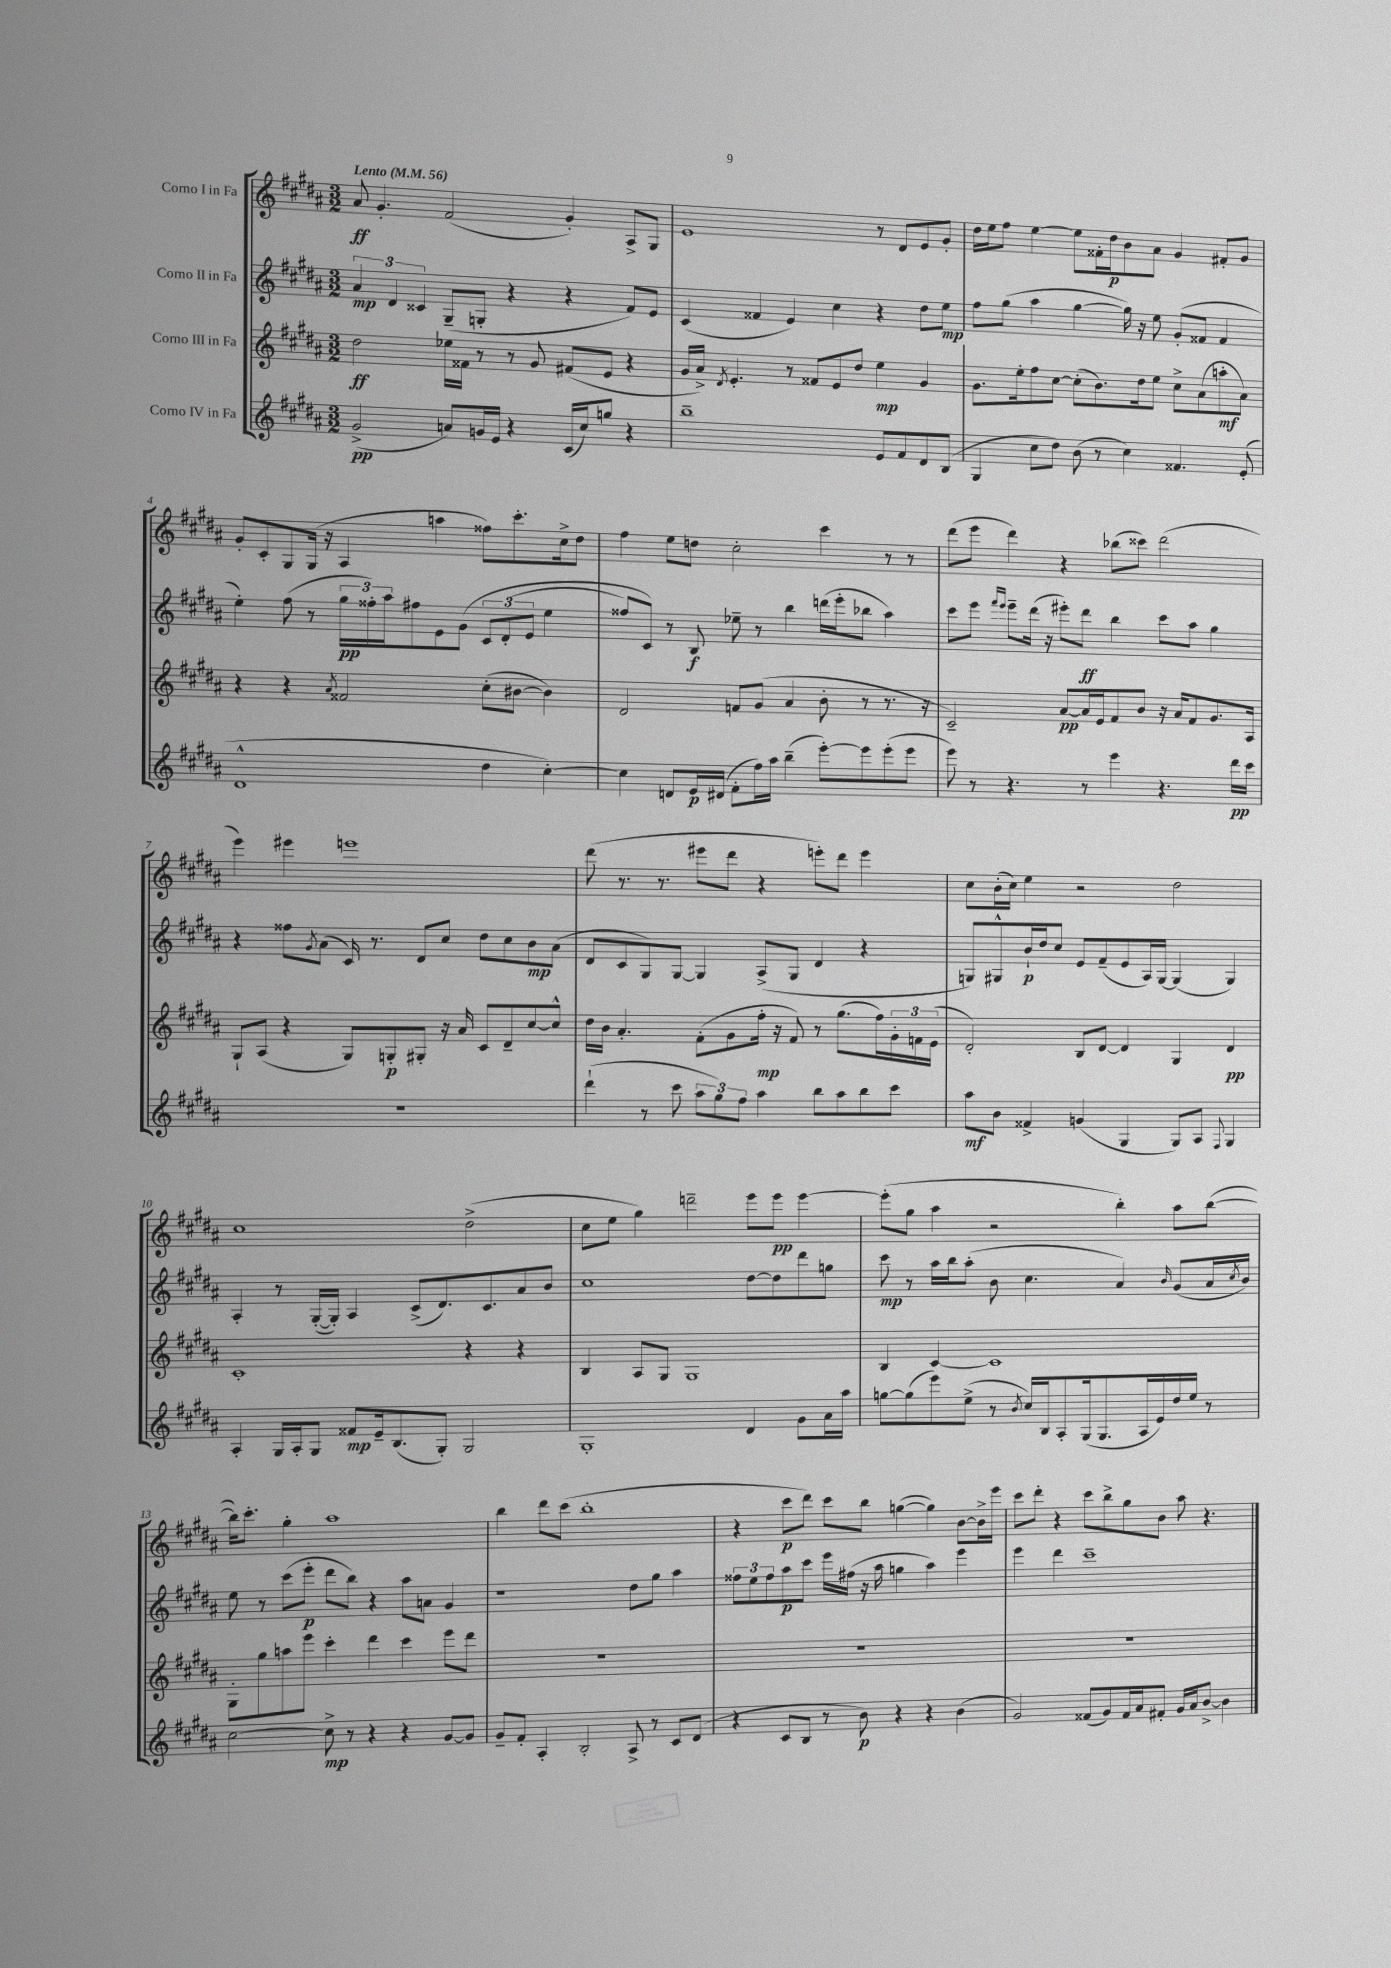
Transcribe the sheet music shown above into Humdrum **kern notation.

**kern	**dynam	**kern	**dynam	**kern	**dynam	**kern	**dynam
*part4	*part4	*part3	*part3	*part2	*part2	*part1	*part1
*staff4	*staff4	*staff3	*staff3	*staff2	*staff2	*staff1	*staff1
*I"Corno IV in Fa	*	*I"Corno III in Fa	*	*I"Corno II in Fa	*	*I"Corno I in Fa	*
*clefG2	*	*clefG2	*	*clefG2	*	*clefG2	*
*k[f#c#g#d#a#]	*	*k[f#c#g#d#a#]	*	*k[f#c#g#d#a#]	*	*k[f#c#g#d#a#]	*
*M3/2	*	*M3/2	*	*M3/2	*	*M3/2	*
*MM56	*	*MM56	*	*MM56	*	*MM56	*
=1	=1	=1	=1	=1	=1	=1	=1
!	!	!	!	!	!	!LO:TX:a:B:t=Lento	!
(2g#^/	pp	2dd#\	ff	6a#/	mp	8a#/	ff
.	.	.	.	.	.	4.g#'/	.
.	.	.	.	6d#/	.	.	.
.	.	.	.	6c##X/	.	.	.
8an/L)	.	16ee-X\LL	.	(8G#~/L	.	(2f#/	.
.	.	16f##X\JJ	.	.	.	.	.
16gn/L	.	8r	.	8Gn'/J	.	.	.
16e/JJ	.	.	.	.	.	.	.
4r	.	8r	.	4r	.	.	.
.	.	8g#/	.	.	.	.	.
(16c#/LL	.	(8f#X/L	.	4r	.	4g#'/)	.
16cc#/J)	.	.	.	.	.	.	.
8ggn/J	.	8e/J	.	.	.	.	.
4r	.	4r	.	8f#/L)	.	8A#^/L	.
.	.	.	.	8e/J	.	8G#/J	.
=2	=2	=2	=2	=2	=2	=2	=2
1bb~	.	16g#/LL	.	(4c#/	.	1e	.
.	.	16a#^/JJ)	.	.	.	.	.
.	.	8qd#/	.	.	.	.	.
.	.	4.e'/	.	.	.	.	.
.	.	.	.	4f##X/	.	.	.
.	.	8r	.	4e/)	.	.	.
.	.	8f##X/L	.	.	.	.	.
.	.	8e/	.	4cc#\	.	.	.
.	.	8dd#/J	.	.	.	.	.
8e/L	.	4ee\	mp	4r	.	8r	.
8f#/	.	.	.	.	.	8d#/L	.
8d#/	.	4g#/	.	8dd#\L	.	8e/	.
(8B/J	.	.	.	8ee\J	mp	8g#'/J	.
=3	=3	=3	=3	=3	=3	=3	=3
4G#/	.	8.g#\L	.	8ff#\L	.	16dd#\LL	.
.	.	.	.	.	.	16ee\J	.
.	.	.	.	(8gg#\J	.	8ff#\J	.
.	.	16ee'\k	.	.	.	.	.
8cc#\L	.	8ff#\	.	4aa#\	.	[4ee\	.
8dd#\J)	.	[8cc#\J	.	.	.	.	.
(8b\	.	(8cc#'\L]	.	[4gg#\	.	8ee\L]	.
8r	.	8.b\)	.	.	.	16f##X'\L	.
.	.	.	.	.	.	16dd#\J	p
4cc#\)	.	.	.	16gg#\])	.	8b\	.
.	.	16dd#\k	.	16r	.	.	.
.	.	8ee\J	.	8ee\	.	8a#\J	.
4.f##X/	.	8cc#^\L	.	(8g#'/L	.	4g#/	.
.	.	(8a#\	.	8f##X/J	.	.	.
.	.	8aan'\	mf	4f##/	.	8f#X'/L	.
(8e'/	.	8a#\J)	.	.	.	8g#/J	.
!!LO:LB:g=z
=4	=4	=4	=4	=4	=4	=4	=4
1d#^^	.	4r	.	4ee'\)	.	8g#'/L	.
.	.	.	.	.	.	8c#'/	.
.	.	4r	.	(8ff#\	.	8G#/	.
.	.	.	.	8r	.	(16G#/Jk	.
.	.	.	.	.	.	16r	.
.	.	8qa#/	.	.	.	.	.
.	.	2f##X/	.	24gg#\LL	pp	4A#/	.
.	.	.	.	24ff##X'\)	.	.	.
.	.	.	.	24aa#\J	.	.	.
.	.	.	.	8ff#X\	.	.	.
.	.	.	.	8e\	.	4aan\	.
.	.	.	.	(8g#\J	.	.	.
4dd#\	.	(8cc#'\L	.	12c#/L	.	8ff##X\L)	.
.	.	.	.	(12d#'/	.	.	.
.	.	[8b#X\J	.	.	.	8.ccc#'\	.
.	.	.	.	12e/J	.	.	.
[4cc#'\)	.	4b#\])	.	4ee\	.	.	.
.	.	.	.	.	.	16cc#^\k	.
.	.	.	.	.	.	8dd#\J	.
=5	=5	=5	=5	=5	=5	=5	=5
4cc#\]	.	2d#/	.	8ff##X/L)	.	4ff#\	.
.	.	.	.	8c#/J)	.	.	.
8dn/L	.	.	.	8r	.	8ee\L	.
16e/L	p	.	.	8B/	f	8ddn\J	.
(16d#X/JJ	.	.	.	.	.	.	.
8f#'\L	.	8fn/L	.	8ee-X~\	.	2cc#'\	.
16ff#\L)	.	(8g#/J	.	8r	.	.	.
16aa#\JJ	.	.	.	.	.	.	.
(4bb~\	.	4a#/	.	4bb\	.	.	.
[8eee'\L)	.	8b'\	.	(16dddn\LL	.	4ccc#\	.
.	.	.	.	16eee'\J	.	.	.
8eee\]	.	8r	.	8bb-X\J	.	.	.
(8eee'\	.	8.r	.	4aa#\)	.	8r	.
8eee\J	.	.	.	.	.	8r	.
.	.	16r	.	.	.	.	.
=6	=6	=6	=6	=6	=6	=6	=6
8eee\)	.	2c#~/)	.	8ccc#\L	.	(8ddd#\L	.
8r	.	.	.	8eee\J	.	8eee\J	.
.	.	.	.	16qqfff#/LL	.	.	.
.	.	.	.	16qqeee/JJ	.	.	.
4.r	.	.	.	8eee~\L	.	4ddd#\)	.
.	.	.	.	(16ddd#\Jk	.	.	.
.	.	.	.	16r	.	.	.
.	.	[8a#/L	pp	8eee#X'\L)	.	4r	.
8r	.	16a#/L]	.	8ddd#\J	ff	.	.
.	.	16e/J	.	.	.	.	.
4eee\	.	8f#/	.	4bb\	.	(8bb-X\L	.
.	.	8b/J	.	.	.	8ccc##X\J)	.
4.r	.	16r	.	8ccc#\L	.	(2ddd#\	.
.	.	16a#/KL	.	.	.	.	.
.	.	8f#/	.	8aa#\J	.	.	.
.	.	8.g#/	.	4gg#\	.	.	.
16ddd#\LL	pp	.	.	.	.	.	.
16ccc#\JJ	.	16A#/Jk	.	.	.	.	.
!!LO:LB:g=z
=7	=7	=7	=7	=7	=7	=7	=7
1.r	.	8G#`/L	.	4r	.	4eee\)	.
.	.	(8A#/J	.	.	.	.	.
.	.	4r	.	8ff##X\L	.	4eee#X\	.
.	.	.	.	8qg#/	.	.	.
.	.	.	.	(8a#\J	.	.	.
.	.	8G#/L)	.	16c#/)	.	1eeen	.
.	.	.	.	8.r	.	.	.
.	.	8Gn'/	p	.	.	.	.
.	.	8G#X'/J	.	8d#/L	.	.	.
.	.	16r	.	8cc#/J	.	.	.
.	.	16a#/	.	.	.	.	.
.	.	8c#/L	.	8dd#\L	.	.	.
.	.	8d#~/	.	8cc#\	.	.	.
.	.	[8cc#/	.	8b\	mp	.	.
.	.	8cc#^^/J]	.	(8a#\J	.	.	.
=8	=8	=8	=8	=8	=8	=8	=8
(4ddd#`\	.	16dd#\LL	.	8d#/L	.	(8ddd#\	.
.	.	16b\JJ	.	.	.	.	.
.	.	4.a#'/	.	8c#/	.	8.r	.
8r	.	.	.	8G#/)	.	.	.
.	.	.	.	.	.	8.r	.
8ccc#\	.	.	.	[8G#/J	.	.	.
12aa#\L	.	(8f#'\L	.	4G#/]	.	8eee#X\L	.
12gg#\)	.	.	.	.	.	.	.
.	.	8g#\	.	.	.	8ddd#\J	.
12ff#\J	.	.	.	.	.	.	.
4aa#\	.	16ff#'\Jk	mp	(8A#^/L	.	4r	.
.	.	16r	.	.	.	.	.
.	.	8f#/)	.	8G#/J	.	.	.
8bb\L	.	8r	.	4d#/	.	8eeen'\L)	.
8aa#\	.	(8.gg#\L	.	.	.	8ddd#\J	.
8bb\	.	.	.	4r	.	4eee\	.
.	.	16ff#\L)	.	.	.	.	.
8ccc#\J	.	24g#'\	.	.	.	.	.
.	.	24fn\	.	.	.	.	.
.	.	(24e\JJ	.	.	.	.	.
=9	=9	=9	=9	=9	=9	=9	=9
8aa#\L	mf	2d#'/)	.	8Gn/L)	.	8cc#\L	.
8b\J	.	.	.	8G#X^^/	.	(16b'\L	.
.	.	.	.	.	.	16cc#\JJ)	.
4f##X^/	.	.	.	16b`/L	p	4ee\	.
.	.	.	.	16dd#/J	.	.	.
.	.	.	.	8cc#/J	.	.	.
(4gn/	.	8B/L	.	8e/L	.	2r	.
.	.	[8d#/J	.	(8f#~/	.	.	.
4G#/	.	4d#/]	.	8e/	.	.	.
.	.	.	.	16A#/L)	.	.	.
.	.	.	.	[16G#/JJ	.	.	.
8G#/L)	.	4G#/	.	(4G#/]	.	2dd#\	.
8A#/J	.	.	.	.	.	.	.
8qqF#/	.	.	.	.	.	.	.
4G#/	.	4d#/	pp	4G#/)	.	.	.
!!LO:LB:g=z
=10	=10	=10	=10	=10	=10	=10	=10
4A#'/	.	1c#'	.	4A#'/	.	1cc#	.
16G#/LL	.	.	.	8r	.	.	.
16A#'/J	.	.	.	.	.	.	.
8G#/J	.	.	.	([16G#'/LL	.	.	.
.	.	.	.	16G#'/JJ])	.	.	.
8f##X/L	mp	.	.	4A#/	.	.	.
16e~/k	.	.	.	.	.	.	.
(8.B/	.	.	.	.	.	.	.
.	.	.	.	(8c#^/L	.	.	.
8G#'/J)	.	.	.	8.d#/)	.	.	.
2G#/	.	4r	.	.	.	(2dd#^\	.
.	.	.	.	8.c#/	.	.	.
.	.	4r	.	8a#/	.	.	.
.	.	.	.	8b/J	.	.	.
=11	=11	=11	=11	=11	=11	=11	=11
1G#'	.	4B/	.	1cc#	.	8cc#\L	.
.	.	.	.	.	.	8ee\J	.
.	.	8A#/L	.	.	.	4gg#\)	.
.	.	8G#/J	.	.	.	.	.
.	.	1G#	.	.	.	2dddn~\	.
4d#/	.	.	.	[8dd#\L	.	8eee\L	.
.	.	.	.	8dd#\]	.	8eee\J	pp
8g#\L	.	.	.	8ddd#\	.	[4eee\	.
16a#\L	.	.	.	8ggn\J	.	.	.
16aa#\JJ	.	.	.	.	.	.	.
=12	=12	=12	=12	=12	=12	=12	=12
[8ggn\L	.	4B/	.	8ccc#\	mp	(8eee'\L]	.
(8gg\]	.	.	.	8r	.	8gg#\J	.
8eee\)	.	[4c#/	.	16aa#\LL	.	4aa#\	.
.	.	.	.	16bb\J	.	.	.
(8ee^\J	.	.	.	(8aa#'\J	.	.	.
8r	.	1c#]	.	8b\	.	2r	.
8qb/	.	.	.	.	.	.	.
16cc#/LL)	.	.	.	4.cc#\	.	.	.
16B/J	.	.	.	.	.	.	.
8A#'/	.	.	.	.	.	.	.
(16G#/k	.	.	.	.	.	.	.
8.G#/	.	.	.	.	.	.	.
.	.	.	.	4a#/)	.	4bb'\)	.
16A#/L	.	.	.	.	.	.	.
16e/)	.	.	.	.	.	.	.
.	.	.	.	16qqb/	.	.	.
16dd#/	.	.	.	(8g#/L	.	8aa#\L	.
16ee/JJ	.	.	.	.	.	.	.
8r	.	.	.	16a#/L	.	([8bb\J	.
.	.	.	.	8qcc#/	.	.	.
.	.	.	.	16b/JJ)	.	.	.
!!LO:LB:g=z
=13	=13	=13	=13	=13	=13	=13	=13
[2cc#\	.	8G#'\L	.	8ee\	.	16bb\KL])	.
.	.	.	.	.	.	8.ccc#'\J	.
.	.	8gg#\	.	8r	.	.	.
.	.	8aan\	.	(8ccc#\L	.	4gg#'\	.
.	.	8eee\J	.	8eee'\J	p	.	.
8cc#^\]	mp	4ccc#'\	.	8ddd#\L	.	1aa#	.
8r	.	.	.	8bb\J)	.	.	.
4r	.	4ddd#\	.	4r	.	.	.
4r	.	4ccc#\	.	8aa#\L	.	.	.
.	.	.	.	8an\J	.	.	.
[8g#/L	.	8eee\L	.	4g#/	.	.	.
8g#/J]	.	8ddd#\J	.	.	.	.	.
=14	=14	=14	=14	=14	=14	=14	=14
8g#~/L	.	1.r	.	1r	.	4bb\	.
8f#'/J	.	.	.	.	.	.	.
4A#'/	.	.	.	.	.	8ddd#\L	.
.	.	.	.	.	.	(8ccc#\J	.
2B'/	.	.	.	.	.	1bb'	.
8A#^/	.	.	.	8dd#\L	.	.	.
8r	.	.	.	8gg#\J	.	.	.
8c#/L	.	.	.	4aa#\	.	.	.
(8d#/J	.	.	.	.	.	.	.
=15	=15	=15	=15	=15	=15	=15	=15
4r	.	1.r	.	12ff##X\L	.	4r	.
.	.	.	.	12ee\	.	.	.
.	.	.	.	12ff##\	.	.	.
8c#/L	.	.	.	8aa#\	p	8ccc#\L	p
8B/J	.	.	.	8ccc#\J	.	8ddd#\J)	.
8r	.	.	.	16eee\LL	.	8ccc#\L	.
.	.	.	.	(16ff#X\JJ	.	.	.
8b\)	p	.	.	16r	.	8bb\J	.
.	.	.	.	16aa#\	.	.	.
4r	.	.	.	4ggn\	.	([4ggn\	.
4r	.	.	.	4aa#\)	.	4gg\])	.
(4b\	.	.	.	4eee\	.	[8b\L	.
.	.	.	.	.	.	16b^\L]	.
.	.	.	.	.	.	16eee\JJ	.
=16	=16	=16	=16	=16	=16	=16	=16
2g#/)	.	1.r	.	4eee\	.	8ccc#\L	.
.	.	.	.	.	.	8ddd#'\J	.
.	.	.	.	4ddd#\	.	4r	.
(8f##X/L	.	.	.	1ccc#~	.	8ccc#\L	.
8g#/)	.	.	.	.	.	8bb^\	.
16f##/L	.	.	.	.	.	8gg#\	.
16a#/J	.	.	.	.	.	.	.
8f#X'/J	.	.	.	.	.	8b\J	.
16g#/LL	.	.	.	.	.	8aa#\	.
16a#/J	.	.	.	.	.	.	.
[8b^/J	.	.	.	.	.	4.r	.
4b\]	.	.	.	.	.	.	.
==	==	==	==	==	==	==	==
*-	*-	*-	*-	*-	*-	*-	*-
